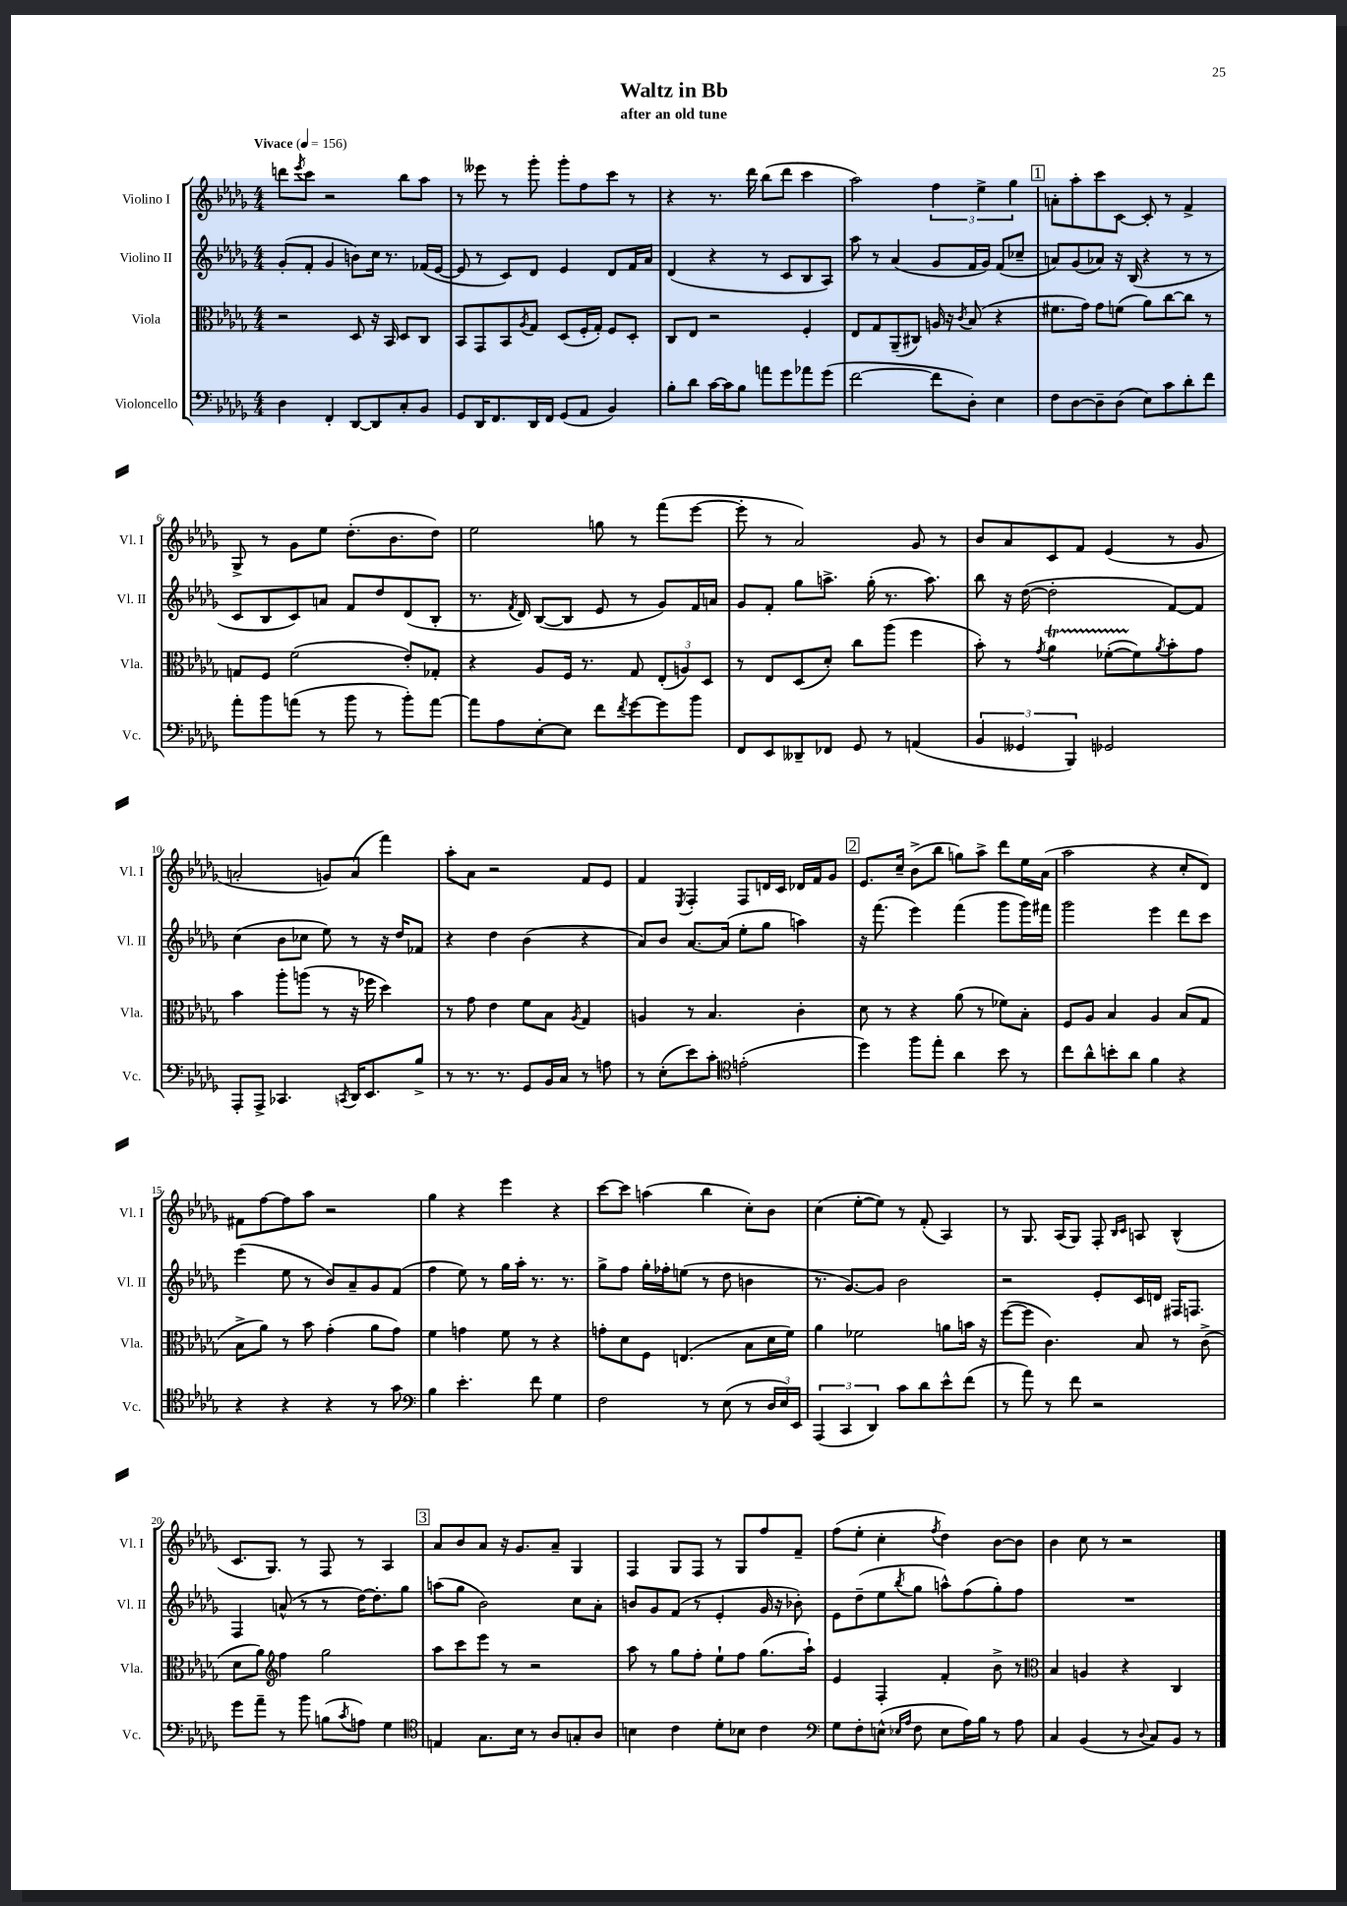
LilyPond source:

\header { title = "Waltz in Bb" subtitle = "after an old tune" }
<<
\new StaffGroup <<
\new Staff = "s0" \with { instrumentName = "Violino I" shortInstrumentName = "Vl. I" } {
    \clef treble \key des \major \numericTimeSignature \time 4/4 \tempo "Vivace" 4 = 156
    d'''8 \acciaccatura { ees'''8 } c'''8 r2 bes''8 aes''8 |
    r8 eeses'''8 r8 ges'''8-. ges'''8-. f''8 c'''8 r8 |
    r4 r8. des'''16 bes''8( des'''8 c'''4 |
    aes''2) \tuplet 3/2 { f''4 ees''4-> ges''4 } |
    \mark \markup { \box "1" } a'8-. aes''8-. c'''8 c'8~ c'8-. r8 f'4-> |
    ges8-> r8 ges'8 ees''8 des''8.-.( bes'8. des''8) |
    ees''2 g''8 r8 f'''8( ees'''8~ |
    ees'''8-. r8 aes'2) ges'8 r8 |
    bes'8 aes'8 c'8 f'8 ees'4( r8 ges'8 |
    a'2-. g'8) a'8( f'''4) |
    aes''8-. aes'8 r2 f'8 ees'8 |
    f'4 \acciaccatura { ees8 } f4-. f8 d'16 c'16 des'16 f'16 ges'8 |
    \mark \markup { \box "2" } ees'8. c''16-- bes'8->( bes''8 g''8) aes''8-> des'''8 ees''16 aes'16( |
    aes''2 r4 c''8-. des'8) |
    fis'8 f''8~ f''8 aes''8 r2 |
    ges''4 r4 ees'''4 r4 |
    c'''8~ c'''8 a''4( bes''4 c''8-.) bes'8 |
    c''4( ees''8~-. ees''8) r8 f'8-.( aes4) |
    r8 ges8. aes16( ges8) f8-. \grace { bes16 c'16 } a8 bes4-^( |
    c'8. ges8.) r8 f8 r8 aes4 |
    \mark \markup { \box "3" } aes'8 bes'8 aes'8 r16 ges'8. aes'8-- ges4 |
    f4 ges8 f8 r8 ges8 f''8 f'8-- |
    f''8( ees''8-. c''4-. \acciaccatura { f''8 } des''4) bes'8~ bes'8 |
    bes'4 c''8 r8 r2 \bar "|." |
}
\new Staff = "s1" \with { instrumentName = "Violino II" shortInstrumentName = "Vl. II" } {
    \clef treble \key des \major \numericTimeSignature \time 4/4
    ges'8-.( f'8-. ges'4 b'8) c''16 r8. fes'16( ees'16~ |
    ees'8 r8 c'8) des'8 ees'4 des'8 f'16 aes'16 |
    des'4( r4 r8 c'8 bes8 aes8) |
    aes''8 r8 aes'4( ges'8 f'16 ges'16) f'8( ces''8-- |
    \mark \markup { \box "1" } a'8) ges'8( aes'8) r16 bes16( r4 r8 r8 |
    c'8 bes8 c'8) a'8 f'8 des''8 des'8( bes8-. |
    r8. \acciaccatura { f'8 } des'16) bes8~( bes8 ees'8 r8 ges'8) f'16 a'16 |
    ges'8 f'8-. ges''8 a''8.-> ges''16-.( r8. a''8.) |
    bes''8 r16 des''16~( des''2-. f'8~) f'8 |
    c''4( bes'8 ces''8 ees''8) r8 r16 des''16 fes'8 |
    r4 des''4 bes'4( r4 |
    aes'8) bes'8 aes'8.~ aes'16( ees''8-. ges''8 a''4) |
    \mark \markup { \box "2" } r16 f'''8.( ees'''4) f'''4( ges'''8 ges'''16) fis'''16 |
    ges'''2 ees'''4 des'''8 c'''8 |
    ees'''4( ees''8 r8 bes'8) aes'8-- ges'8 f'8( |
    f''4 ees''8) r8 ges''16 aes''16-. r8. r8. |
    ges''8-> f''8 ges''16-. fes''16-. e''8( r8 des''8 b'4 |
    r8. ges'8.~) ges'8 bes'2 |
    r2 ees'8-. c'16 d'16 fis16 f8. |
    f4 a'8-^( r8 r8 des''16~) des''8.-. ges''8 |
    \mark \markup { \box "3" } a''8( ges''8 bes'2) c''8 aes'8-. |
    b'8 ges'8 f'8( r8 ees'4-. ges'16 r16 bes'8-.) |
    ees'8 des''8--( ees''8 \acciaccatura { bes''8 } ges''8 a''8-^) f''8( ges''8-.) f''8 |
    R1 \bar "|." |
}
\new Staff = "s2" \with { instrumentName = "Viola" shortInstrumentName = "Vla." } {
    \clef alto \key des \major \numericTimeSignature \time 4/4
    r2 des8 r16 bes,16 des8 c8 |
    bes,8 ges,8 bes,8 \acciaccatura { aes8 } ges8 des8( f16-. ges16-.) f8 des8-. |
    c8 ees8 r2 f4-. |
    ees8 ges8 aes,8--( cis8) a16 r16 \acciaccatura { c'8 } bes8( r4 |
    \mark \markup { \box "1" } fis'8. ges'16) ges'8 f'8( aes'8) c''8~ c''8 r8 |
    g8 f8 f'2( ees'8-.) ges8-. |
    r4 aes8 f16 r8. ges8 \tuplet 3/2 { ees8-.( a8) des8 } |
    r8 ees8 des8( des'8-.) c''8 aes''8( f''4 |
    bes'8-.) r8 \acciaccatura { ges'8 } aes'4\startTrillSpan fes'8~-.( fes'8\stopTrillSpan) \acciaccatura { aes'8 } bes'8-. ges'8 |
    bes'4 aes''8-. a''8( r8 r16 fes''16 des''4) |
    r8 ges'8 ees'4 f'8 bes8 \acciaccatura { aes8 } ges4 |
    a4 r8 bes4. c'4-. |
    \mark \markup { \box "2" } des'8 r8 r4 aes'8( r8 fes'8) bes8-. |
    f8 aes8 bes4 aes4 bes8( ges8 |
    bes8-> aes'8) r8 bes'8 ges'4-.( aes'8 ges'8) |
    f'4 g'4 f'8 r8 r4 |
    g'8-. des'8 f8 e4.( bes8 des'16 f'16) |
    aes'4 fes'2 a'8 b'16 r16 |
    f''8~( f''8 c'4.) bes8 r8 c'8->( |
    des'8 aes'8) \clef treble f''4 ges''2 |
    \mark \markup { \box "3" } aes''8 c'''8 ees'''8 r8 r2 |
    aes''8 r8 ges''8 f''8-. ees''8-! f''8 ges''8.( aes''16-!) |
    ees'4 f4-. f'4-. bes'8-> r8 |
    \clef alto bes4 a4 r4 c4 \bar "|." |
}
\new Staff = "s3" \with { instrumentName = "Violoncello" shortInstrumentName = "Vc." } {
    \clef bass \key des \major \numericTimeSignature \time 4/4
    des4 f,4-. des,8~ des,8 c8-. bes,8 |
    ges,8 des,16 f,8. des,16 f,16 ges,8( aes,8 bes,4) |
    bes8-. des'8 c'16~ c'16 bes8 a'8 ges'8 aes'8 ges'8( |
    f'2~ f'8 des8-.) ees4 |
    \mark \markup { \box "1" } f8 des8~ des8-- des8( ees8) c'8 des'8-. f'8 |
    aes'8-. bes'8 a'8( r8 bes'8 r8 bes'8-.) a'8~ |
    a'8 aes8 ees8~-. ees8 f'8 \acciaccatura { f'8 } ges'8~ ges'8 bes'8 |
    f,8 ees,8 deses,8-- fes,8 ges,8 r8 a,4( |
    \tuplet 3/2 { bes,4 geses,4 bes,,4) } ges,2 |
    aes,,8-. aes,,8-> ces,4. \acciaccatura { c,8 } des,16 ees,8. bes8-> |
    r8 r8. r8. ges,8 bes,16 c16 r8 a8 |
    r8 ees8-.( ees'8) c'8-. \clef tenor e'2-.( |
    \mark \markup { \box "2" } des''4) f''8 ees''8-. aes'4 bes'8 r8 |
    c''8 aes'8-^ b'8-. aes'8 f'4 r4 |
    r4 r4 r4 r8 ges'8 |
    \clef bass bes4 ees'4.-. f'8 ges4 |
    f2 r8 ees8( r8 \tuplet 3/2 { des16 ees16) ees,16 } |
    \tuplet 3/2 { aes,,4( c,4 des,4) } c'8 des'8 ees'8-^ f'8( |
    r8 aes'8) r8 f'8 r2 |
    ges'8 aes'8-- r8 bes'8 b8( \acciaccatura { c'8 } a8) ges4 |
    \mark \markup { \box "3" } \clef tenor e4 ges8. bes16 r8 aes8 g8-. aes8 |
    b4 c'4 des'8-. bes8 c'4 |
    \clef bass ges8 f8-. e8-^( \grace { ees16 aes16 } f8 ees8 aes16) bes16 r8 aes8 |
    c4 bes,4( r8 \appoggiatura { des8 } c8) bes,8 r8 \bar "|." |
}
>>
>>
